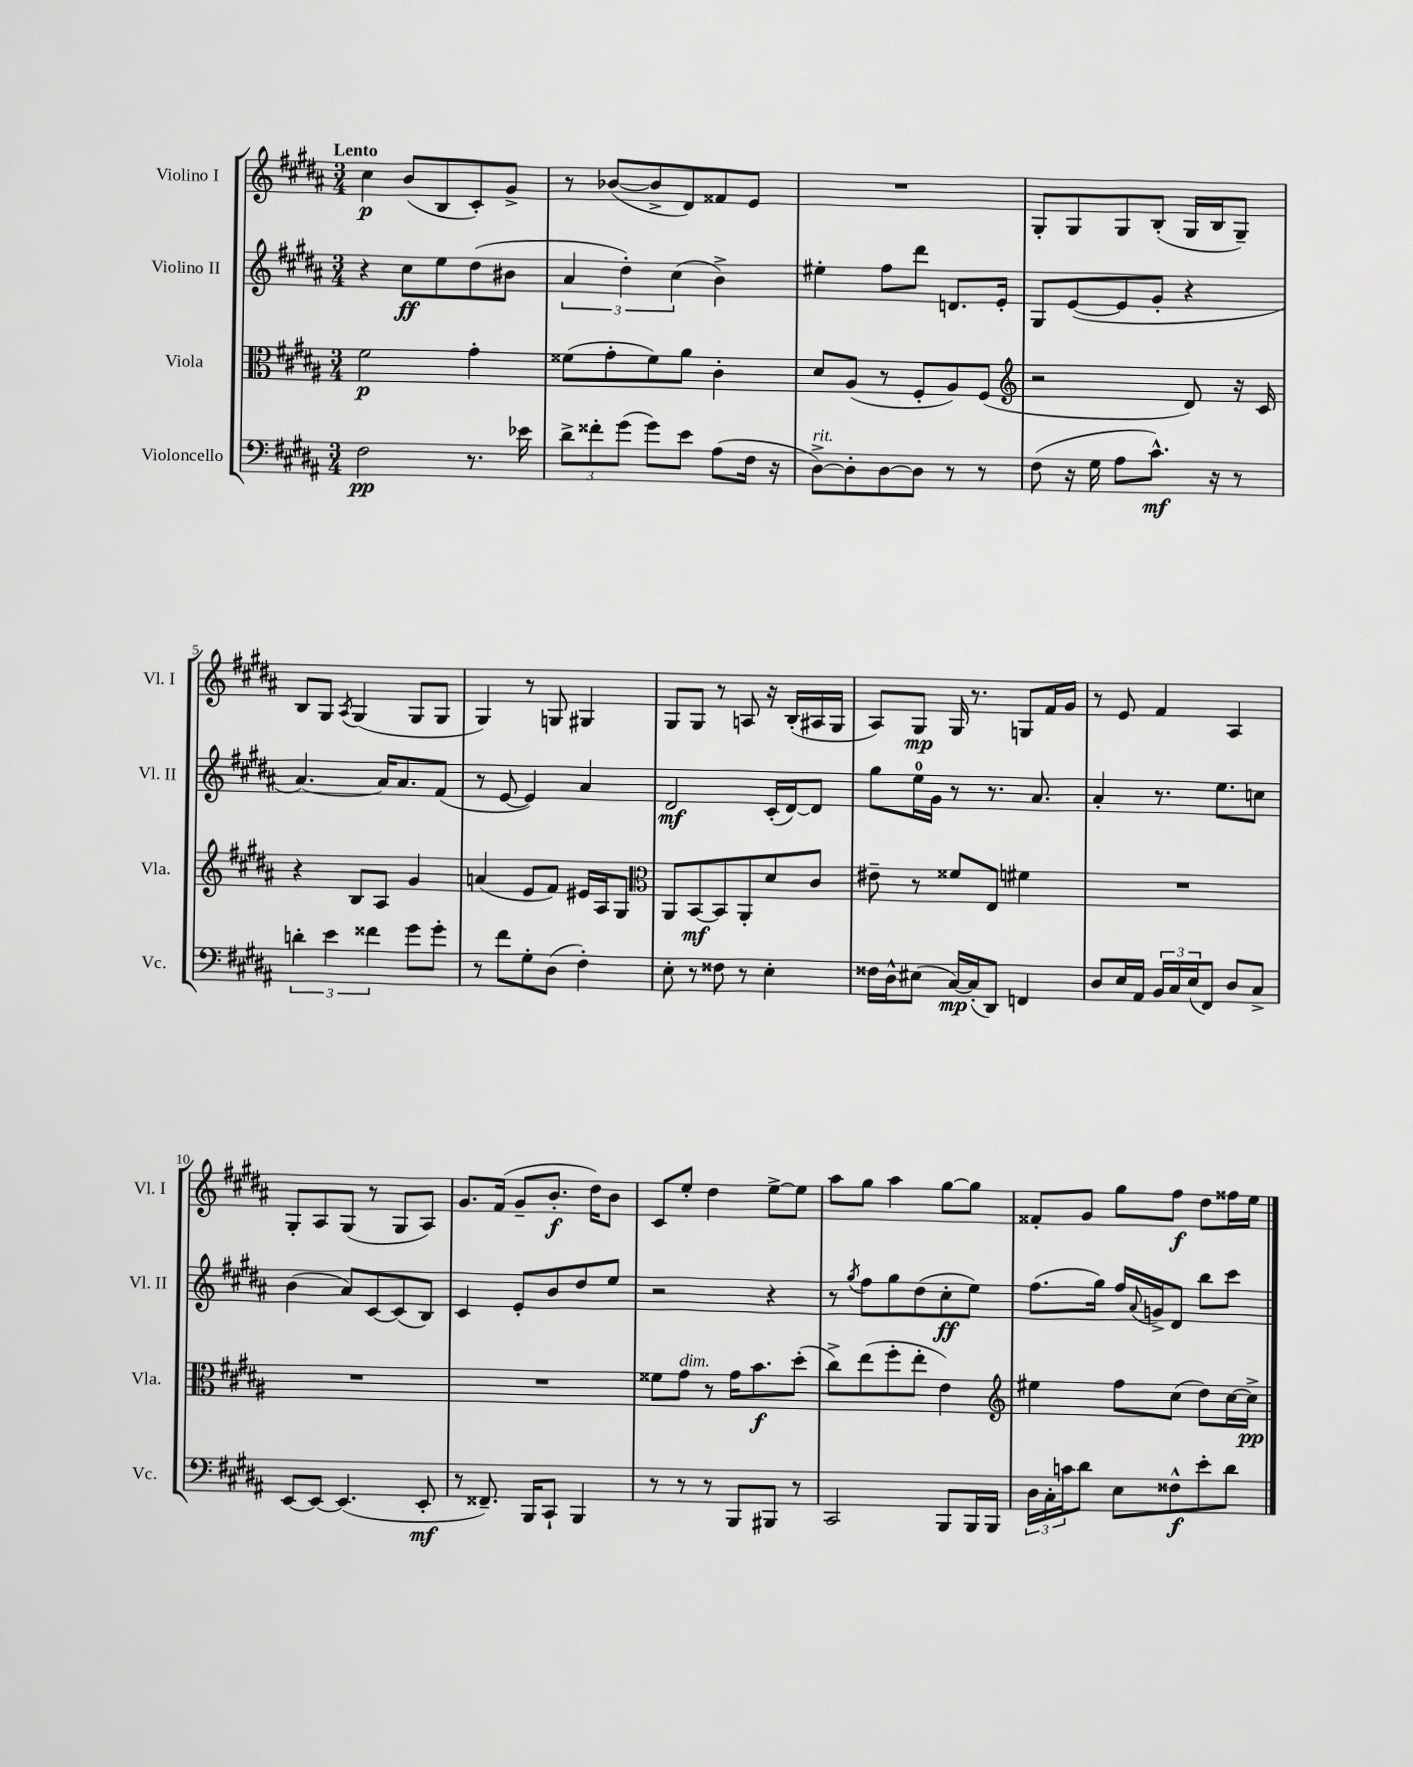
<<
\new StaffGroup <<
\new Staff = "s0" \with { instrumentName = "Violino I" shortInstrumentName = "Vl. I" } {
    \clef treble \key b \major \numericTimeSignature \time 3/4 \tempo "Lento"
    cis''4\p b'8( b8 cis'8-.) gis'8-> |
    r8 bes'8~( bes'8-> dis'8) fisis'8 e'8 |
    R2. |
    gis8-. gis8 gis8 b8-.( gis16 b16 gis8--) |
    b8 gis8 \acciaccatura { ais8 } gis4( gis8 gis8 |
    gis4) r8 g8 gis4 |
    gis8 gis8 r8 a8 r16 b16-.( ais16 gis16 |
    ais8) gis8\mp gis16 r8. g8 fis'16 gis'16 |
    r8 e'8 fis'4 ais4 |
    gis8-. ais8 gis8( r8 gis8 ais8) |
    gis'8. fis'16( gis'8-- b'8.-.\f dis''16) b'8 |
    cis'8 e''8-. dis''4 e''8~-> e''8 |
    ais''8 gis''8 ais''4 gis''8~ gis''8 |
    fisis'8-. gis'8 gis''8 fis''8\f dis''8 fisis''16 e''16 \bar "|." |
}
\new Staff = "s1" \with { instrumentName = "Violino II" shortInstrumentName = "Vl. II" } {
    \clef treble \key b \major \numericTimeSignature \time 3/4
    r4 cis''8\ff e''8 dis''8( bis'8 |
    \tuplet 3/2 { ais'4 dis''4-.) cis''4( } b'4->) |
    eis''4-. fis''8 dis'''8 d'8. e'16-. |
    gis8 e'8~( e'8 gis'8-. r4 |
    ais'4.~) ais'16 ais'8. fis'8( |
    r8 e'8~ e'4) ais'4 |
    dis'2\mf cis'16-.( dis'16~) dis'8 |
    gis''8 e''16-0 gis'16 r8 r8. ais'8. |
    ais'4-. r8. e''8. c''8 |
    b'4( ais'8) cis'8~ cis'8( b8) |
    cis'4 e'8-. b'8 dis''8 e''8 |
    r2 r4 |
    r8 \acciaccatura { gis''8 } fis''8 gis''8 dis''8( cis''8-.\ff e''8) |
    fis''8.( gis''16) fis''16 \appoggiatura { ais'8 } g'16-> dis'8 b''8 cis'''8 \bar "|." |
}
\new Staff = "s2" \with { instrumentName = "Viola" shortInstrumentName = "Vla." } {
    \clef alto \key b \major \numericTimeSignature \time 3/4
    fis'2\p gis'4-. |
    fisis'8( gis'8-. fisis'8) ais'8 cis'4-. |
    dis'8 ais8( r8 fis8-. ais8) fis8( |
    \clef treble r2 dis'8) r16 cis'16 |
    r4 b8 ais8 gis'4 |
    a'4( e'8 fis'8) eis'16 ais16 gis8 |
    \clef alto ais,8 b,8~\mf b,8 ais,8-. dis'8 cis'8 |
    eis'8-- r8 fisis'8 e8 fis'4 |
    R2. |
    R2. |
    R2. |
    fisis'8 gis'8^\markup { \italic "dim." } r8 gis'16 b'8.\f dis''8-.( |
    cis''8->) e''8( fis''8-. e''8-. e'4) |
    \clef treble eis''4 fis''8 cis''8( dis''8) cis''16~ cis''16->\pp \bar "|." |
}
\new Staff = "s3" \with { instrumentName = "Violoncello" shortInstrumentName = "Vc." } {
    \clef bass \key b \major \numericTimeSignature \time 3/4
    fis2\pp r8. ees'16 |
    \tuplet 3/2 { dis'8-> fisis'8-. gis'8( } gis'8) e'8 ais8( fis16 r16 |
    dis8~->^\markup { \italic "rit." }) dis8-. dis8~ dis8 r8 r8 |
    fis8( r16 gis16 ais8 cis'8.-^\mf) r16 r8 |
    \tuplet 3/2 { d'4-. e'4 fisis'4 } gis'8 gis'8-. |
    r8 fis'8 gis8-. dis8( fis4-.) |
    e8-. r8 fisis8 r8 e4-. |
    fisis16 dis16-^ eis8( cis16~\mp) cis16-.( dis,8) f,4 |
    dis8 e16 ais,16 \tuplet 3/2 { b,16 cis16 e16( } fis,8) dis8 cis8-> |
    e,8~ e,8~ e,4.( e,8-.\mf |
    r8 fisis,8.--) b,,16 cis,8-! b,,4 |
    r8 r8 r8 b,,8 bis,,8 r8 |
    cis,2 b,,8 b,,16 b,,16 |
    \tuplet 3/2 { dis16 cis16-. c'16 } dis'8 e8 fisis8-^\f e'8-. dis'8 \bar "|." |
}
>>
>>
